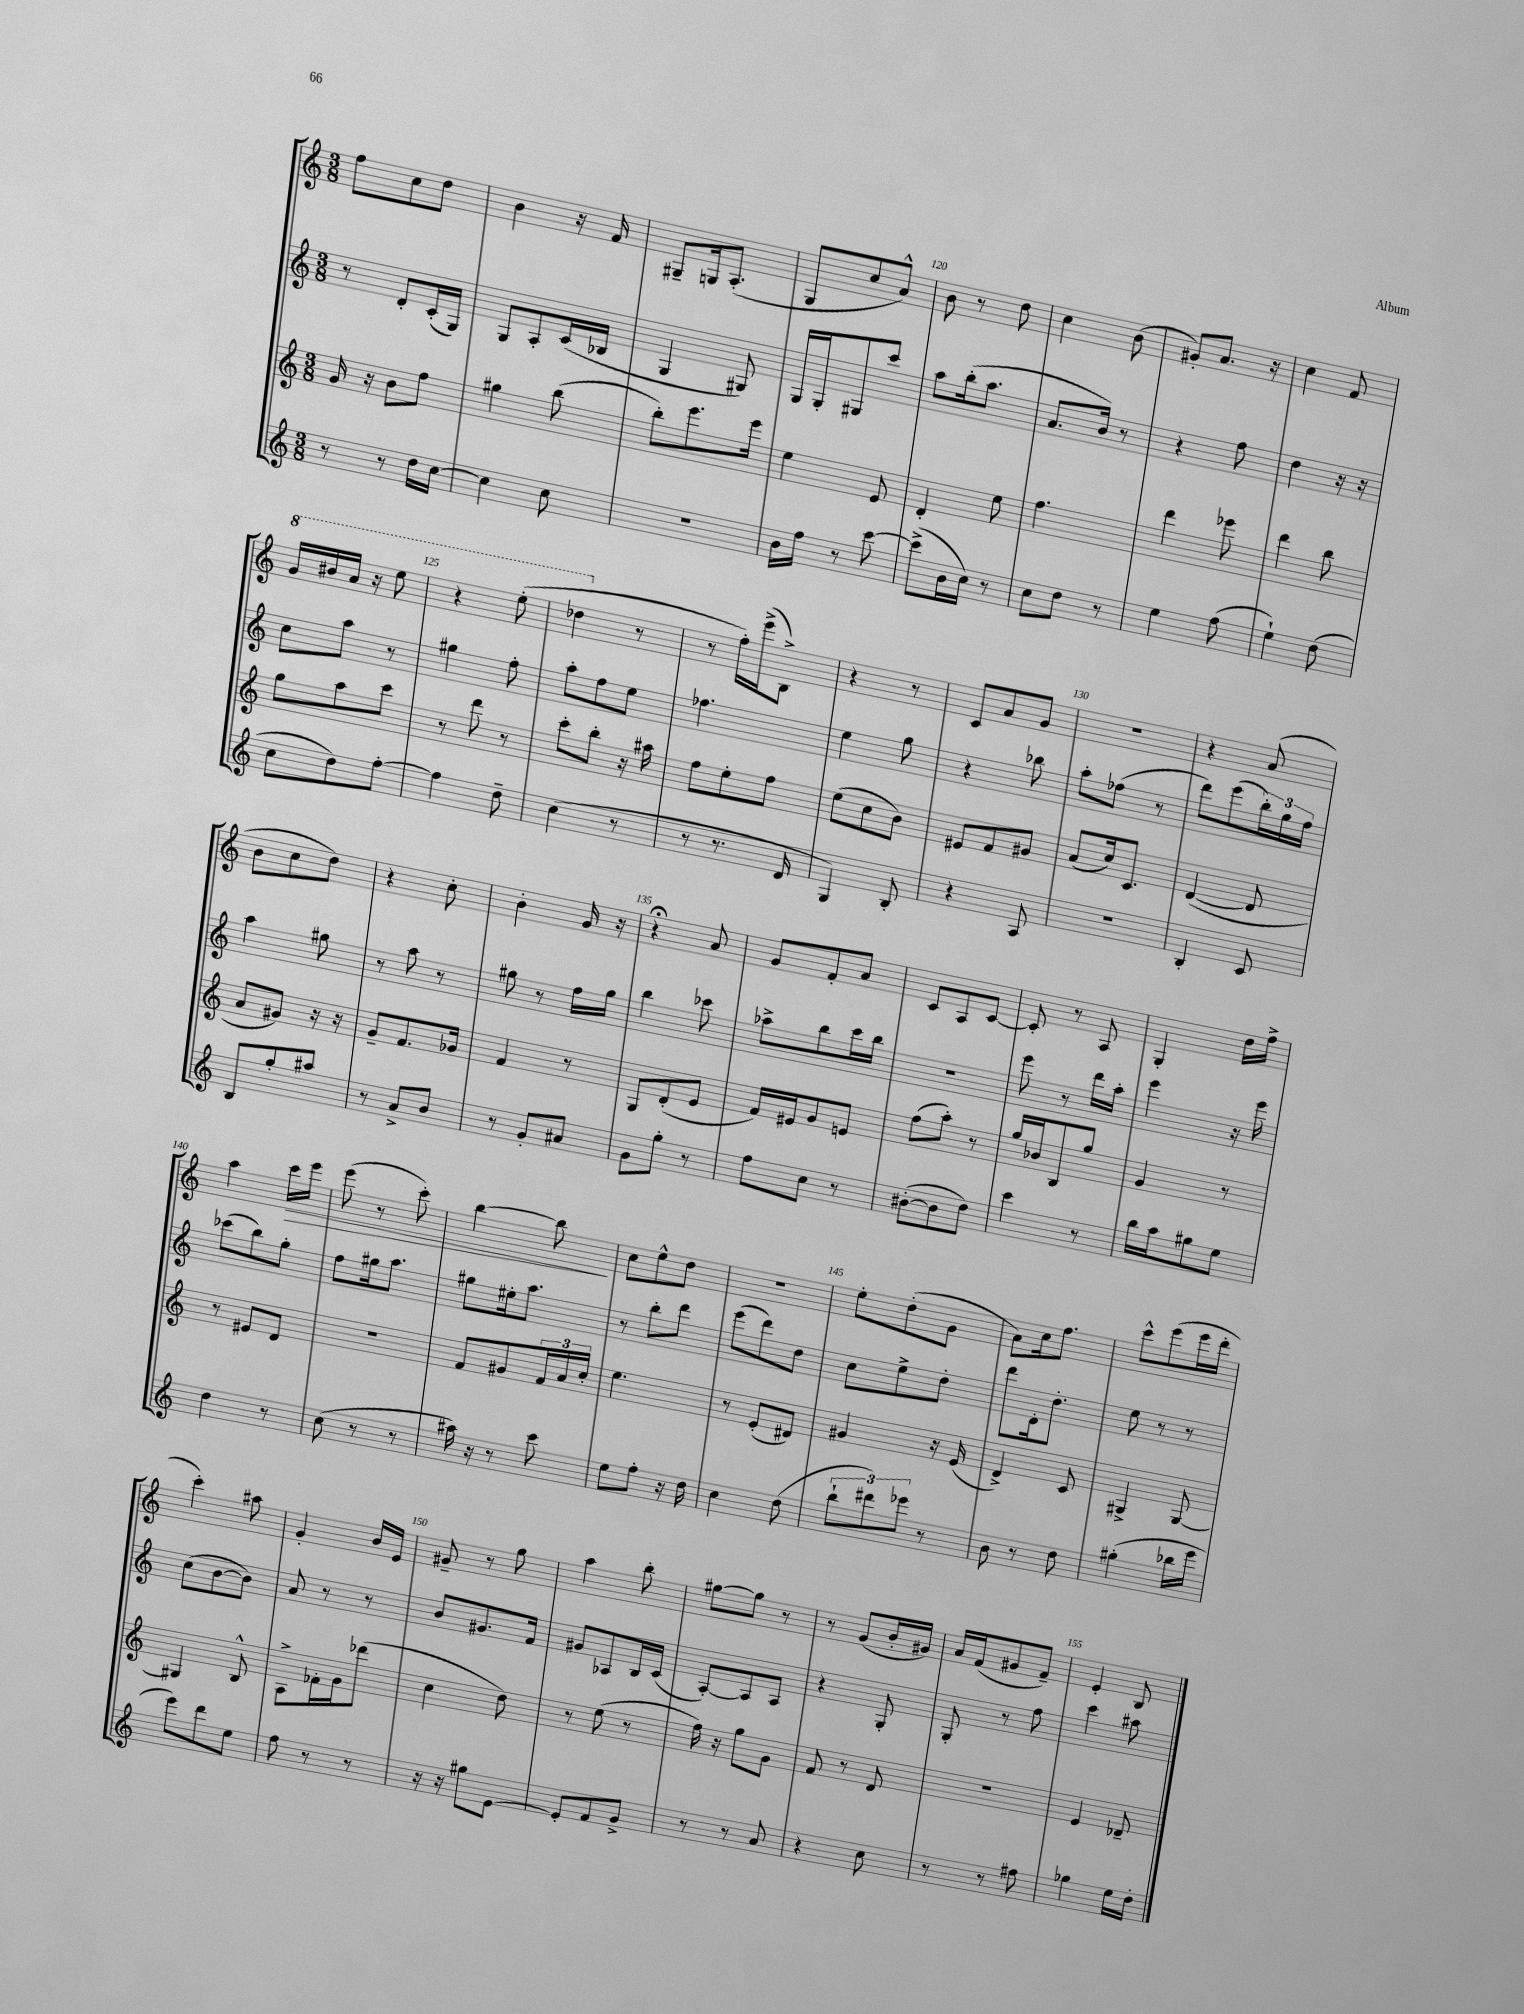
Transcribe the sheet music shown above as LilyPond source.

<<
\new StaffGroup <<
\new Staff = "s0" {
    \clef treble \key c \major \numericTimeSignature \time 3/8
    f''8 c''8 d''8 |
    b'4 r16 f'16 |
    gis8-- g16 a8.-.( |
    g8 c''8 a'8-^) |
    b'8 r8 d''8 |
    c''4 b'8( |
    gis'8-.) a'8. r16 |
    c''4 f'8 |
    \ottava #1 g''16 bis''16 a''16 r16 e'''8 |
    r4 e'''8-.( |
    des'''4 \ottava #0 r8 |
    r8 f''16-.) e'''16->( b8->) |
    r4 r8 |
    c'8 a'8 g'8 |
    R4. |
    r4 a'8( |
    b'8 c''8 d''8) |
    r4 c''8-. |
    b'4-. g'16 r16 |
    r4\fermata a'8 |
    g'8 f'8-. a'8 |
    c'8 a8 c'8~ |
    c'8-. r8 a8 |
    g4-. d''16 f''16-> |
    a''4 c'''16\> e'''16 |
    e'''8( r8 c'''8-.) |
    b''4~ b''8\! |
    c''8 e''8-^ d''8 |
    R4. |
    e''8-. d''8-.( g'8 |
    a'8) c''16 f''8. |
    c'''8-^ e'''8( e'''16 d'''16-. |
    c'''4-.) ais''8 |
    g'4-. b'16 e'16 |
    gis'8-- r8 g''8 |
    a''4 b''8-. |
    gis''8~ gis''8 r8 |
    r8 g'8( b'16-. gis'16) |
    a'16 f'16( gis'8 f'8--) |
    e'4-. b8 \bar "|." |
}
\new Staff = "s1" {
    \clef treble \key c \major \numericTimeSignature \time 3/8
    r8 d'8-. c'16-.( g16) |
    g8 a8-. c'16( bes16 |
    g4 gis8) |
    g16 g16-. gis8 c'''8 |
    a''8 b''16-.( a''8. |
    a'8. b'16) r8 |
    r4 f''8 |
    d''4 r16 r16 |
    c''8 a''8 r8 |
    gis''4 f''8-. |
    a''8-. f''8 e''8 |
    fes''4. |
    e''4 g''8 |
    r4 bes''8 |
    a''8-. fes''8( r8 |
    d'''8) e'''8( \tuplet 3/2 { b''16-.) g''16 f''16 } |
    a''4 gis''8 |
    r8 a''8 r8 |
    gis''8 r8 f''16 gis''16 |
    b''4 ces'''8 |
    aes''8-> b''8 c'''16 b''16 |
    R4. |
    e'''8 r8 d'''16 a''16-. |
    e'''4 r16 e'''16 |
    ces'''8( b''8) g''8-. |
    f''8 gis''16 a''8. |
    gis''8 eis''16-. a''8. |
    r8 b''8-. d'''8 |
    e'''8( d'''8) d''8 |
    c''8 e''8-> d''8-. |
    d'''8 d'16-. d''8.-. |
    e''8 r8 r8 |
    c''8( b'8~ b'8) |
    a'8 r8 r8 |
    b'8 gis'8. f'16 |
    gis'8 aes8 b16 c'16( |
    a8~-.) a8 a8 |
    r4 g8-. |
    g8-. r8 f''8 |
    c'''4 ais''8 \bar "|." |
}
\new Staff = "s2" {
    \clef treble \key c \major \numericTimeSignature \time 3/8
    g'16 r16 b'8 f''8 |
    gis''4 b''8( |
    b''8-.) e'''8. e'''16 |
    e''4 e'8 |
    d'4-. e''8 |
    f''4. |
    d'''4 ees'''8 |
    d'''4 b''8 |
    g''8 a''8 c'''8 |
    r8 d'''8 r8 |
    c'''8-. b''8-. r16 ais''16 |
    f''8 e''8-. f''8 |
    e''8( c''8 b'8) |
    eis'8 f'8 gis'8 |
    a'8( c''16) c'8. |
    d'4~( d'8 |
    a'8 gis'8) r16 r16 |
    g'8-- f'8. ges'16 |
    f'4 r8 |
    g8 d'8-.( e'8 |
    f'16) eis'16 g'8 e'8 |
    f''8( a''8-.) r8 |
    g''16 bes'16 b8 g''8 |
    g'4 r8 |
    r8 eis'8 d'8 |
    R4. |
    f'8 gis'8 \tuplet 3/2 { f'16 a'16 c''16-. } |
    e''4. |
    r8 e'8-.( dis'8) |
    gis'4 r16 e'16( |
    d'4->) c'8 |
    gis4-> gis8~ |
    gis4 b8-^ |
    a8-> fes'16-. g'16 des'''8( |
    c''4 d''8) |
    r8 e''8( r8 |
    f''16) r16 g''8 g'8 |
    f'8 r8 d'8 |
    R4. |
    e'4 des'8-- \bar "|." |
}
\new Staff = "s3" {
    \clef treble \key c \major \numericTimeSignature \time 3/8
    r8 r8 d''16 c''16~ |
    c''4 c''8 |
    r4. |
    b'16 f''16 r8 c'''8~ |
    c'''8->( b'16 c''16) r8 |
    c''8 d''8 r8 |
    e''4 f''8( |
    e''4-!) d''8( |
    c''8 d''8) f''8~-. |
    f''4 d''8-- |
    c''4( r8 |
    r8 r8. d'16 |
    g4) b8-. |
    r4 a8 |
    R4. |
    b4-. c'8 |
    b8 g''8-. ais''8 |
    r8 a'8-> b'8 |
    r8 g'8-. ais'8 |
    g'8 g''8-. r8 |
    f''8 c''8 r8 |
    bis'8~-.( bis'8 d''8) |
    c'''4 r8 |
    b''16 a''16 gis''8 e''8 |
    d''4 r8 |
    c''8( r8 r8 |
    ais''16) r16 r8 c'''8 |
    e''8 f''8-. r16 d''16 |
    c''4 d''8( |
    \tuplet 3/2 { b''8-! dis'''8) ees'''8 } r8 |
    b'8 r8 d''8 |
    gis''4-.( bes''16 e'''16 |
    e'''8) d'''8 e''8 |
    f''8 r8 r8 |
    r16 r16 gis''8 e'8~ |
    e'8-. f'8 g'8-> |
    r8 r8 a'8 |
    r4 c''8 |
    r8 r8 fis''8 |
    ges''4 e''16 d''16-. \bar "|." |
}
>>
>>
\layout { \context { \Score currentBarNumber = #116 \override BarNumber.break-visibility = ##(#f #t #t) barNumberVisibility = #(every-nth-bar-number-visible 5) } }
